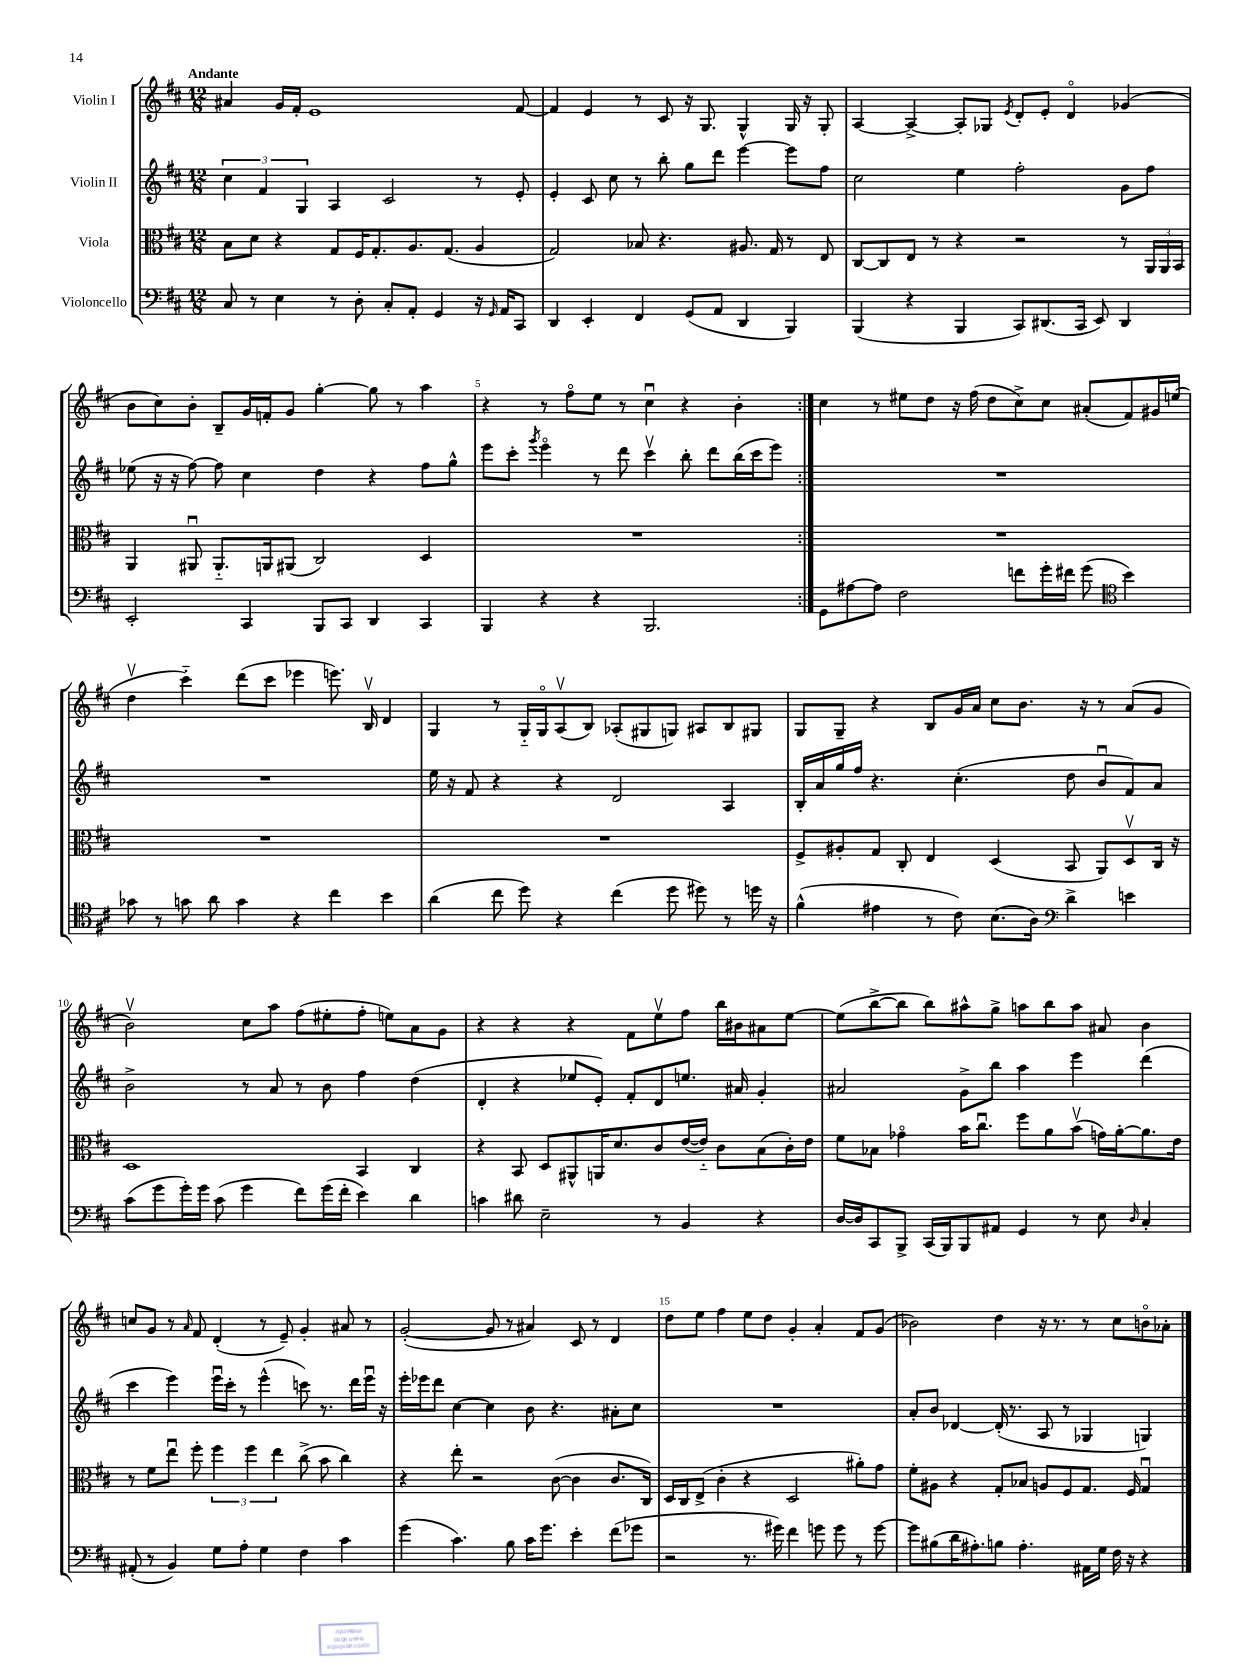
<<
\new StaffGroup <<
\new Staff = "s0" \with { instrumentName = "Violin I" } {
    \clef treble \key d \major \numericTimeSignature \time 12/8 \tempo "Andante"
    \repeat volta 2 { ais'4 g'16 fis'16-. e'1 fis'8~ |
    fis'4 e'4 r8 cis'8 r16 g8. g4-^ g16 r16 g8-. |
    a4~ a4~-> a8-. ges8 \acciaccatura { e'8 } d'8-. e'8-. d'4\flageolet ges'4( |
    b'8 cis''8) b'8-. b8-- g'16 f'16-. g'8 g''4~-. g''8 r8 a''4 |
    r4 r8 fis''8\flageolet e''8 r8 cis''4\downbow r4 b'4-. | }
    cis''4 r8 eis''8 d''8 r16 fis''16( d''8 cis''8->) cis''8 ais'8-.( fis'8) gis'16 e''16( |
    d''4\upbow cis'''4-_) d'''8( cis'''8 ees'''4 e'''8.) b16\upbow d'4 |
    g4 r8 g16-_ g16\flageolet a8\upbow( b8) aes8-.( gis8 g8) ais8 b8 gis8 |
    g8 g8-- r4 b8 g'16 a'16 cis''8 b'8. r16 r8 a'8( g'8 |
    b'2\upbow) cis''8 a''8 fis''8( eis''8-. fis''8-. e''8) a'8 g'8 |
    r4 r4 r4 fis'8 e''8\upbow fis''8 b''16 bis'16 ais'8 e''8~ |
    e''8( b''8~-> b''8 b''8) ais''8-^ g''8-> a''8 b''8 a''8 ais'8 b'4 |
    c''8 g'8 r8 \grace { a'16 } fis'8 d'4-.( r8 e'8--) g'4-. ais'8 r8 |
    g'2~-.( g'8 r8 ais'4) cis'8 r8 d'4 |
    d''8 e''8 fis''4 e''8 d''8 g'4-. a'4-. fis'8 g'8( |
    bes'2) d''4 r16 r8. r8 cis''8 b'8\flageolet aes'8-. \bar "|." |
}
\new Staff = "s1" \with { instrumentName = "Violin II" } {
    \clef treble \key d \major \numericTimeSignature \time 12/8
    \repeat volta 2 { \tuplet 3/2 { cis''4 fis'4 g4 } a4 cis'2 r8 e'8-. |
    e'4-. cis'8 cis''8 r8 b''8-. g''8 d'''8 e'''4~ e'''8 fis''8 |
    cis''2 e''4 fis''2-. g'8 fis''8 |
    ees''8( r16 r16 fis''8~) fis''8 cis''4 d''4 r4 fis''8 g''8-^ |
    e'''8 cis'''8-. \acciaccatura { g'''8 } e'''4\flageolet r8 d'''8 cis'''4\upbow b''8-. d'''8 b''16( cis'''16 e'''8) | }
    R1. |
    R1. |
    e''16 r16 fis'8 r4 r4 d'2 a4 |
    b16-. a'16 g''16 fis''16 r4. cis''4.-.( d''8 b'8\downbow fis'8) a'8 |
    b'2-> r8 a'8 r8 b'8 fis''4 d''4( |
    d'4-. r4 ees''8 e'8-.) fis'8-. d'8 e''8. ais'16 g'4-. |
    ais'2 g'8-> b''8 a''4 e'''4 d'''4( |
    cis'''4 e'''4) e'''16\downbow cis'''16-. r8 e'''4-^( c'''8) r8. d'''16 e'''16\downbow r16 |
    e'''16-. ees'''16 d'''8 cis''4~ cis''4 b'8 r4. ais'8-. cis''8 |
    R1. |
    a'8-. b'8 des'4~ des'16-.( r8. a8 r8 ges4 g4) \bar "|." |
}
\new Staff = "s2" \with { instrumentName = "Viola" } {
    \clef alto \key d \major \numericTimeSignature \time 12/8
    \repeat volta 2 { b8 d'8 r4 g8 fis16 g8.-. a8. g8.( a4 |
    g2) bes8 r4. ais8. g16 r8 e8 |
    cis8~ cis8 e8 r8 r4 r2 r8 \tuplet 3/2 { a,16 a,16 b,16 } |
    a,4 ais,8\downbow ais,8.-_ a,16 ais,8( cis2) d4 |
    R1. | }
    R1. |
    R1. |
    R1. |
    fis8-> ais8-. g8 cis8-. e4 d4( b,8 a,8) d8\upbow cis16 r16 |
    d1 b,4 cis4 |
    r4 b,8 d8 ais,8-^ a,16 d'8. cis'8 e'16~( e'16-_) cis'8 b8( cis'16-.) e'16 |
    fis'8 bes8 ges'4\flageolet b'16 cis''8.\downbow fis''8 a'8 b'8\upbow( g'16) a'16~-. a'8. e'16 |
    r8 fis'8 e''8\downbow fis''8-. \tuplet 3/2 { fis''4 fis''4 e''4 } cis''8->( b'8 cis''4) |
    r4 e''8-. r2 cis'8~( cis'4 cis'8. cis16) |
    d16 cis16 e8->( cis'4-. r4 d2 ais'8-.) g'8 |
    fis'8-. ais8 r4 g8-. bes8 a8 fis8 g8. fis16 g4\downbow \bar "|." |
}
\new Staff = "s3" \with { instrumentName = "Violoncello" } {
    \clef bass \key d \major \numericTimeSignature \time 12/8
    \repeat volta 2 { cis8 r8 e4 r8 d8-. cis8-. a,8-. g,4 r16 \grace { g,16 } a,16 cis,8 |
    d,4 e,4-. fis,4 g,8( a,8 d,4 b,,4) |
    b,,4( r4 b,,4 cis,8) dis,8.( cis,16 e,8) dis,4 |
    e,2-. cis,4 b,,8 cis,8 d,4 cis,4 |
    b,,4 r4 r4 b,,2. | }
    g,8 ais8~ ais8 fis2 f'8 g'16-. fis'16 g'8( \clef tenor b'4) |
    ges'8 r8 g'8 a'8 g'4 r4 cis''4 b'4 |
    a'4( cis''8 d''8) r4 cis''4( d''8 dis''8) r8 d''16 r16 |
    fis'4-^( eis'4 r8 cis'8) b8.( a16) \clef bass d'4-> e'4 |
    cis'8( g'8 g'16-.) g'16 cis'8( g'4 fis'8) g'16( fis'16-. e'4) d'4 |
    c'4 dis'8 e2-- r8 b,4 r4 |
    d16~ d16 cis,8 b,,8-> cis,16( b,,16) b,,8 ais,8 g,4 r8 e8 \grace { d16 } cis4-. |
    ais,8-.( r8 b,4) g8 a8-. g4 fis4 cis'4 |
    g'4( cis'4.) b8 cis'16 g'8. e'4-. fis'8( ges'8 |
    r2 r8. gis'16) fis'4 g'8 g'8 r8 g'8~ |
    g'8 bis8( d'16 ais8.-.) b8 ais4.-. ais,16 g16 fis16 r16 r4 \bar "|." |
}
>>
>>
\layout { \context { \Score \override BarNumber.break-visibility = ##(#f #t #t) barNumberVisibility = #(every-nth-bar-number-visible 5) } }
